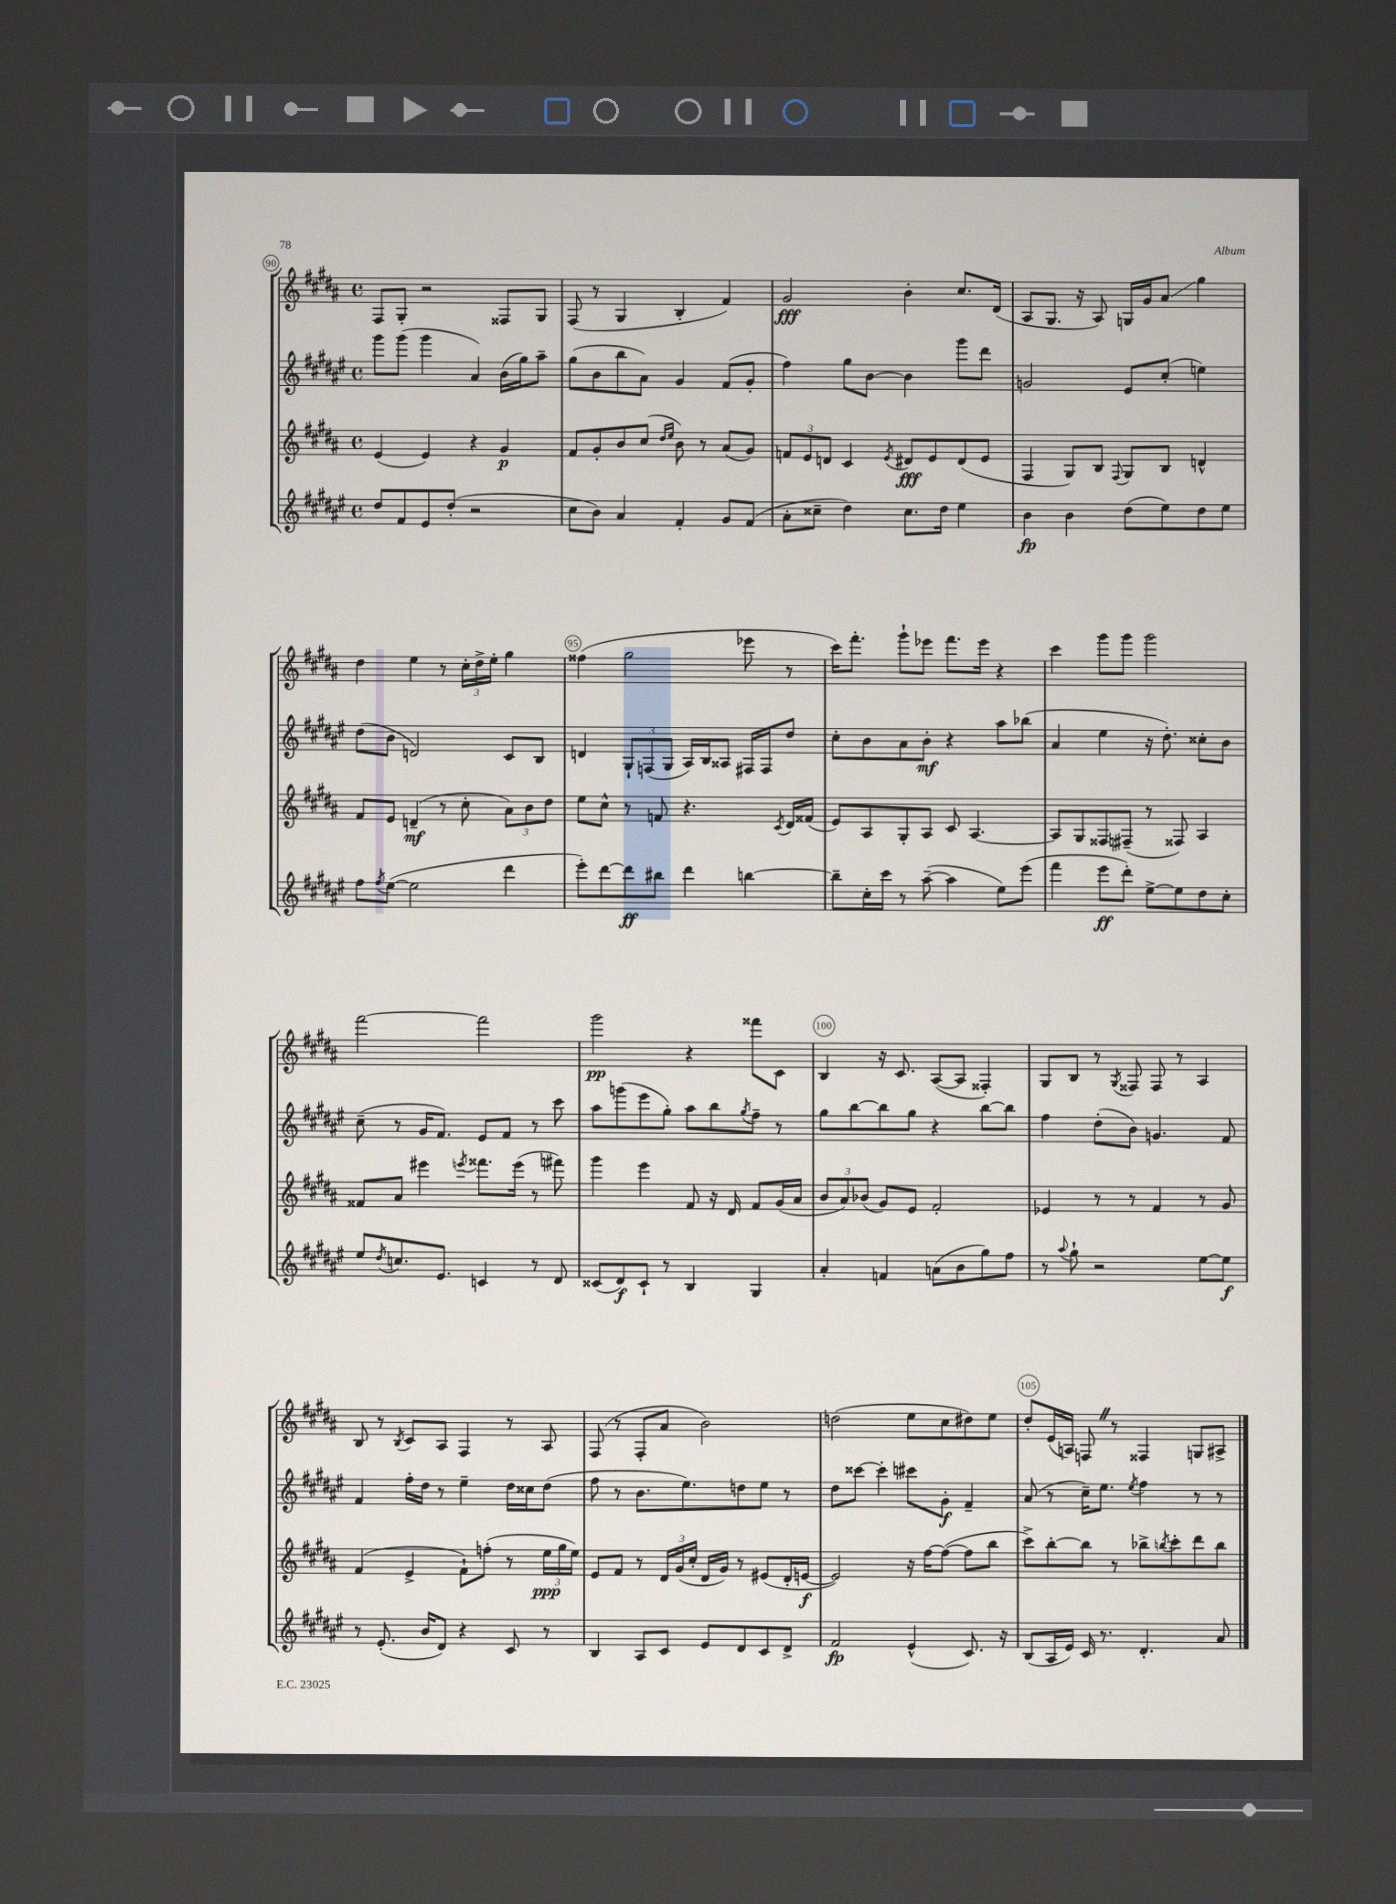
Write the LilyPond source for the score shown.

<<
\new StaffGroup <<
\new Staff = "s0" {
    \clef treble \key b \major \defaultTimeSignature \time 4/4
    fis8 gis8-. r2 fisis8 gis8 |
    fis8( r8 gis4 b4-. fis'4) |
    gis'2\fff b'4-. cis''8. dis'16( |
    ais8 gis8. r16 ais8) g16 gis'16 ais'8\glissando gis''4 |
    dis''4 e''4 r8 \tuplet 3/2 { cis''16-. dis''16-> e''16-. } gis''4 |
    fisis''4( gis''2 ees'''8 r8 |
    cis'''16) fis'''8.-. gis'''8-! ees'''8 fis'''8. ees'''16 r4 |
    cis'''4 gis'''8 gis'''8 gis'''2 |
    fis'''2~ fis'''2 |
    gis'''2\pp r4 fisis'''8 cis'8 |
    b4 r16 cis'8. ais8~( ais8 fisis4-.) |
    gis8 b8 r8 \acciaccatura { gis8 } fisis8 fisis8 r8 ais4 |
    b8 r8 \acciaccatura { b8 } cis'8 ais8 fis4 r8 ais8 |
    fis8( r8 fis8-. ais'8 b'2) |
    d''2( e''8 cis''8 dis''8) e''8 |
    dis''8-. e'16( a16) f8 \once \override BreathingSign.text = \markup { \musicglyph "scripts.caesura.straight" } \breathe r8 fisis4 g8 ais8-> \bar "|." |
}
\new Staff = "s1" {
    \clef treble \key fis \major \defaultTimeSignature \time 4/4
    gis'''8 gis'''8( gis'''4 ais'4) b'16( gis''16) ais''8-- |
    gis''8( b'8 b''8 ais'8) gis'4 fis'8( gis'8-. |
    fis''4) gis''8 b'8~ b'4 gis'''8 dis'''8 |
    g'2 eis'8 cis''8-.( e''4) |
    dis''8( b'8 d'2) cis'8 b8 |
    d'4 \tuplet 3/2 { gis8-! f8( gis8 } ais16) b16 aisis8 fis16 fis16 dis''8 |
    cis''8-. b'8 ais'8 b'8-.\mf r4 ais''8 bes''8( |
    ais'4 eis''4 r16 dis''8.-.) cisis''8-. b'8 |
    cis''8--( r8 gis'16 fis'8.) eis'8 fis'8 r8 cis'''8 |
    ais''8 g'''8( eis'''8 gis''8-.) ais''8 b''8 \acciaccatura { gis''8 } fis''8-- r8 |
    gis''8 b''8~ b''8 gis''8 r4 b''8~ b''8 |
    fis''4 dis''8-.( b'8) g'4. fis'8 |
    fis'4 fis''16-. dis''16 r8 eis''4-- dis''16 cisis''16 dis''8( |
    fis''8 r8 b'8. eis''8.) d''8 eis''8 r8 |
    dis''8 cisis'''8~ cisis'''4-. cis'''8 gis'8-.\f fis'4-- |
    ais'8( r8 cis''16--) eis''8. \acciaccatura { eis''8 } fis''4 r8 r8 \bar "|." |
}
\new Staff = "s2" {
    \clef treble \key b \major \defaultTimeSignature \time 4/4
    e'4( e'4) r4 gis'4\p |
    fis'8 gis'8-. b'8 cis''8( \grace { dis''16 e''16 } b'8) r8 ais'8( gis'8) |
    \tuplet 3/2 { f'8 e'8 d'8 } cis'4 \acciaccatura { e'8 } dis'8\fff e'8 dis'8( e'8 |
    fis4 gis8) b8 \appoggiatura { fis8 } gis8 b8 d'4-^ |
    fis'8 e'8 d'4--\mf( r8 cis''8-. \tuplet 3/2 { ais'8) b'8 dis''8 } |
    e''8 cis''8-^ r8 f'8 r4. \acciaccatura { cis'8 } dis'16 fisis'16( |
    e'8) ais8 gis8-. ais8 cis'8 ais4.~ |
    ais8 gis8 fisis8 fis8--( r8 fisis8) ais4 |
    fisis'8 ais'8 eis'''4 \acciaccatura { e'''8 } fisis'''8. e'''16( r8 fis'''8) |
    gis'''4 e'''4 fis'8 r16 dis'16 fis'8 gis'16( ais'16 |
    \tuplet 3/2 { b'8 ais'8) bes'8( } gis'8) e'8 fis'2-. |
    ees'4 r8 r8 fis'4 r8 gis'8 |
    fis'4( e'4-> fis'8-!) f''8-.( r8 \tuplet 3/2 { e''16\ppp gis''16 e''16) } |
    e'8 fis'8 r8 \tuplet 3/2 { dis'16 gis'16( cis''16-. } dis'16 gis'16) r8 eis'8( dis'16-. e'16~\f |
    e'2) r16 fis''16~ fis''8~( fis''8 b''8 |
    cis'''8->) b''8~-. b''8 r8 bes''8-> \acciaccatura { b''8 } cis'''8-. dis'''8 b''8 \bar "|." |
}
\new Staff = "s3" {
    \clef treble \key fis \major \defaultTimeSignature \time 4/4
    dis''8 fis'8 eis'8 dis''8-.( r2 |
    cis''8 b'8) ais'4 fis'4-. gis'8 fis'8( |
    ais'8-. cisis''8-- dis''4) cisis''8. dis''16 eis''4 |
    b'4\fp b'4 dis''8( eis''8) dis''8 eis''8 |
    fis''8 \acciaccatura { fis''8 } eis''8~( eis''2 dis'''4 |
    eis'''8-.) dis'''8~ dis'''8\ff bis''8 dis'''4 b''4~ |
    b''8-- cis''16-. cis'''16 r8 ais''8~--( ais''4 eis''8) eis'''8( |
    fis'''4 eis'''8\ff dis'''8-.) eis''8~-> eis''8 dis''8 cis''8-. |
    eis''8 \acciaccatura { dis''8 } c''8. eis'8. c'4 r8 dis'8 |
    cisis'8( dis'8\f) cisis'8-! r8 b4 gis4 |
    ais'4-. f'4 a'8( b'8 gis''8) fis''8 |
    r8 \appoggiatura { ais''8 } gis''8-! r2 eis''8~ eis''8\f |
    r8 eis'8.-.( b'16 dis'8) r4 cis'8 r8 |
    b4 ais8 cis'8 eis'8 dis'8 cis'8 dis'8-> |
    fis'2\fp eis'4-^( cis'8.) r16 |
    b8( ais16 eis'16) cis'16 r8. dis'4.-. ais'8 \bar "|." |
}
>>
>>
\layout { \context { \Score currentBarNumber = #90 \override BarNumber.break-visibility = ##(#f #t #t) barNumberVisibility = #(every-nth-bar-number-visible 5) \override BarNumber.stencil = #(make-stencil-circler 0.1 0.3 ly:text-interface::print) } }
